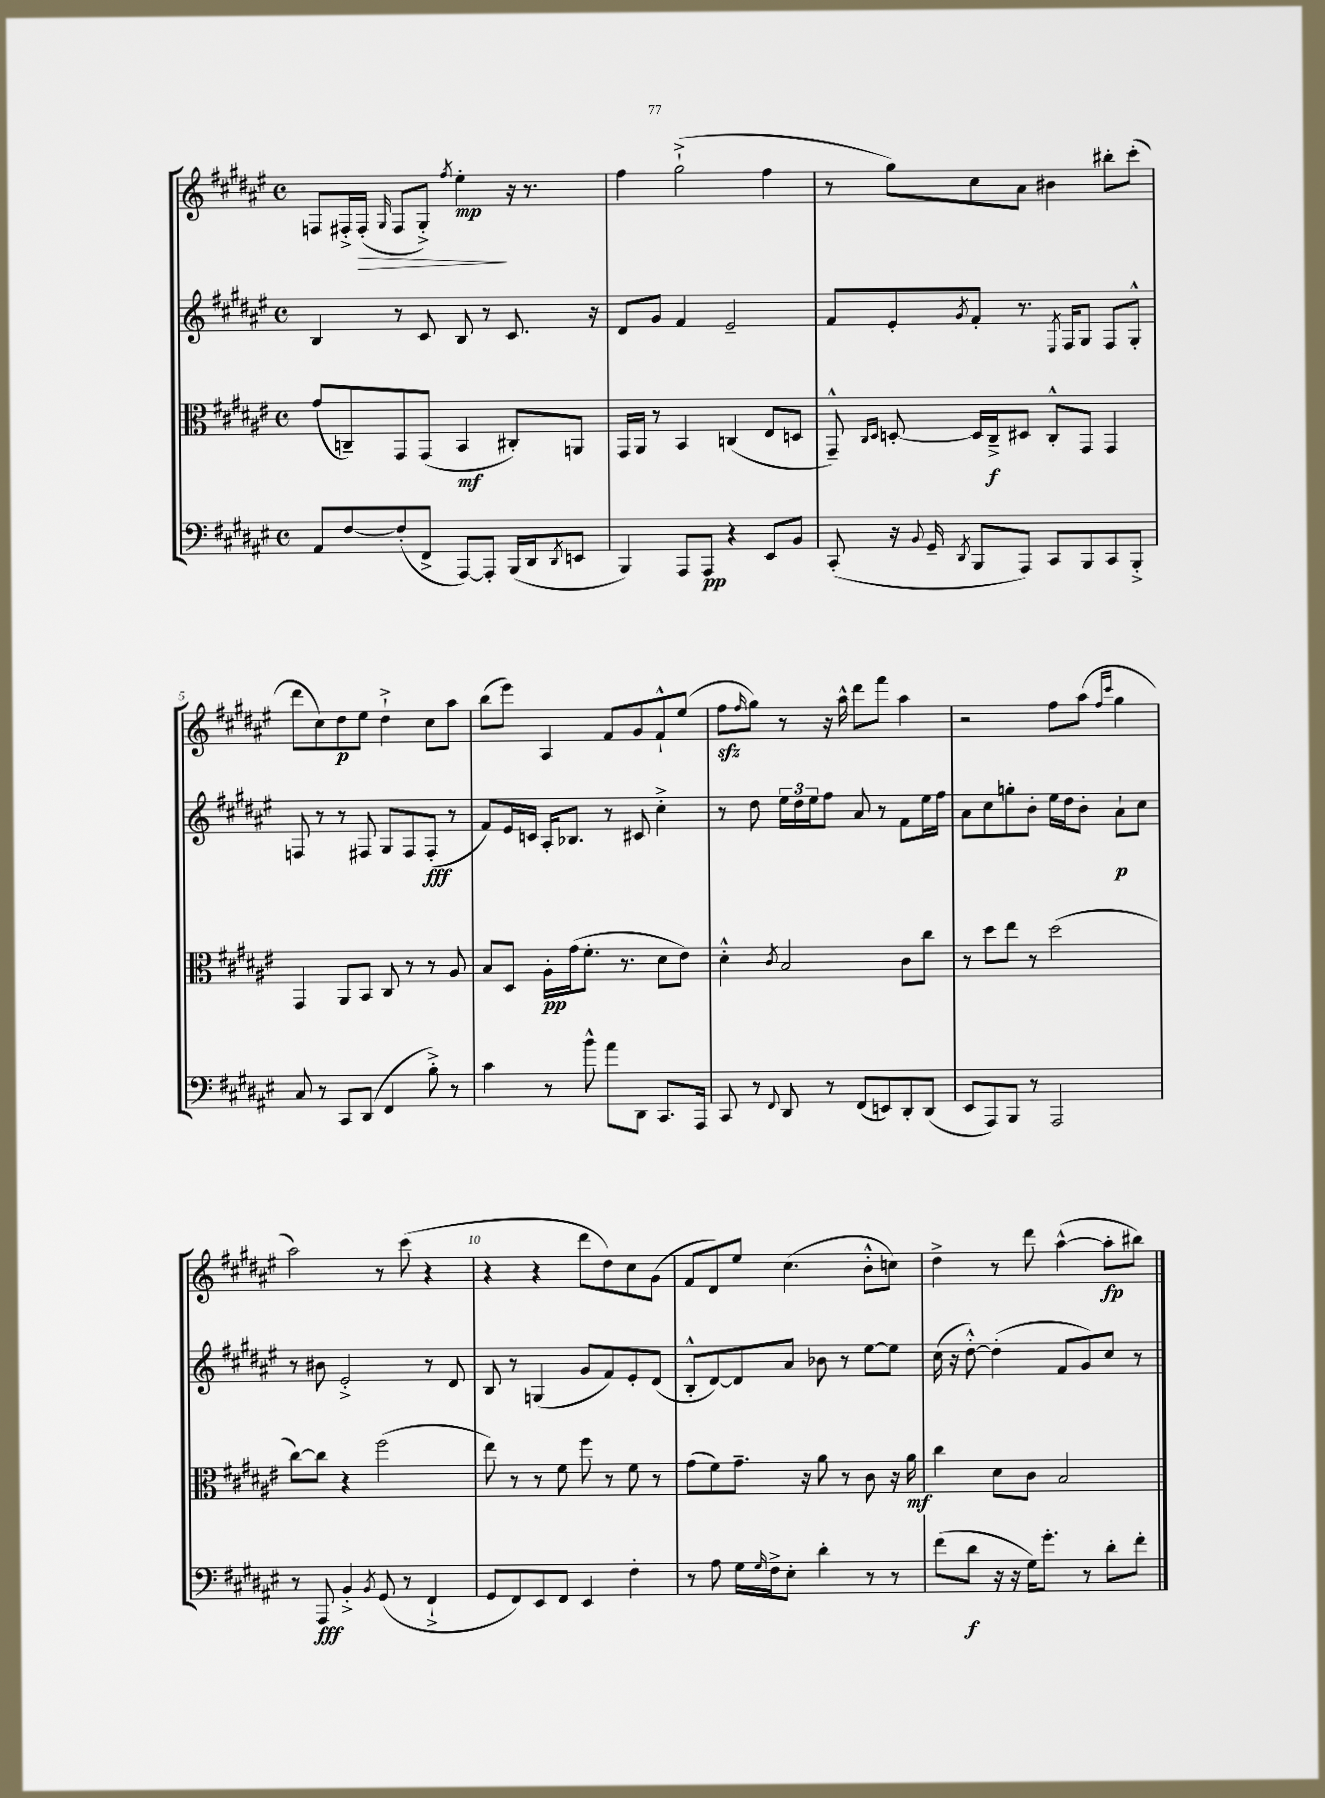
<<
\new StaffGroup <<
\new Staff = "s0" {
    \clef treble \key fis \major \defaultTimeSignature \time 4/4
    f8 fis16-.-> fis16-.\>( \grace { gis16 } fis8 gis8-.->) \acciaccatura { fis''8 } eis''4-.\mp\! r16 r8. |
    fis''4 gis''2-!->( fis''4 |
    r8 gis''8) cis''8 ais'8 bis'4 bis''8-. cis'''8-.( |
    dis'''8 cis''8) dis''8\p eis''8 dis''4-!-> cis''8 ais''8 |
    b''8( eis'''8) ais4 fis'8 gis'8 fis'8-!-^ eis''8( |
    fis''8\sfz \grace { fis''16 } gis''8) r8 r16 ais''16-^ dis'''8 fis'''8 ais''4 |
    r2 fis''8 ais''8( \grace { fis''16 cis'''16 } gis''4 |
    ais''2) r8 cis'''8( r4 |
    r4 r4 dis'''8 dis''8) cis''8 gis'8( |
    fis'8 dis'8) eis''8 cis''4.( b'8-.-^ c''8) |
    dis''4-> r8 dis'''8 ais''4~-^( ais''8-.\fp bis''8) \bar "|." |
}
\new Staff = "s1" {
    \clef treble \key fis \major \defaultTimeSignature \time 4/4
    b4 r8 cis'8 b8 r8 cis'8. r16 |
    dis'8 gis'8 fis'4 eis'2-- |
    fis'8 eis'8-. \acciaccatura { gis'8 } fis'8-. r8. \acciaccatura { eis8 } fis16 gis8 fis8 gis8-.-^ |
    f8 r8 r8 fis8 gis8 fis8 fis8-.\fff( r8 |
    fis'8) eis'16 c'16 ais16-. bes8. r8 cis'8 cis''4-.-> |
    r8 dis''8 \tuplet 3/2 { eis''16 dis''16 eis''16 } fis''8 ais'8 r8 fis'8 eis''16 fis''16 |
    ais'8 cis''8 g''8-. b'8-. eis''16 dis''16 b'8-. ais'8-!\p cis''8 |
    r8 bis'8 eis'2-.-> r8 dis'8 |
    b8 r8 g4( gis'8 fis'8) eis'8-. dis'8( |
    b8-.-^ dis'8~) dis'8 ais'8 bes'8 r8 eis''8~ eis''8 |
    cis''16( r16 dis''8~-.-^) dis''4-.( fis'8 gis'8) cis''8 r8 \bar "|." |
}
\new Staff = "s2" {
    \clef alto \key fis \major \defaultTimeSignature \time 4/4
    gis'8( c8--) gis,8 gis,8( b,4\mf cis8-.) a,8 |
    gis,16 ais,16 r8 b,4 c4( eis8 d8 |
    gis,8---^) \grace { cis16 dis16 } d8~-. d16 cis16--->\f dis8 cis8-.-^ gis,8 gis,4 |
    gis,4 ais,8 b,8 cis8 r8 r8 ais8 |
    b8 dis8 ais16-.\pp gis'16( fis'8.-. r8. dis'8 eis'8) |
    dis'4-.-^ \acciaccatura { cis'8 } b2 cis'8 cis''8 |
    r8 dis''8 eis''8 r8 dis''2( |
    cis''8~) cis''8 r4 fis''2( |
    eis''8) r8 r8 fis'8 fis''8 r8 fis'8 r8 |
    gis'8( fis'8) gis'8.-- r16 ais'8 r8 cis'8 r16 ais'16\mf |
    cis''4 dis'8 cis'8 b2 \bar "|." |
}
\new Staff = "s3" {
    \clef bass \key fis \major \defaultTimeSignature \time 4/4
    ais,8 fis8~ fis8-.( fis,8-> ais,,8~) ais,,8-. b,,16( dis,16 \acciaccatura { dis,8 } e,8 |
    b,,4) ais,,8 ais,,8\pp r4 eis,8 b,8 |
    cis,8-.( r16 \appoggiatura { b,8 } gis,16-- \acciaccatura { dis,8 } b,,8 ais,,8) cis,8 b,,8 cis,8 b,,8-.-> |
    cis8 r8 cis,8 dis,8( fis,4 b8-.->) r8 |
    cis'4 r8 b'8-^ ais'8 dis,8 cis,8. ais,,16 |
    cis,8 r8 \appoggiatura { fis,8 } dis,8 r8 fis,8( e,8) dis,8-. dis,8( |
    eis,8 ais,,8) b,,8 r8 ais,,2 |
    r8 ais,,8\fff b,4-.-> \acciaccatura { b,8 } gis,8( r8 fis,4-!-> |
    gis,8 fis,8) eis,8 fis,8 eis,4 fis4-. |
    r8 ais8 gis16 \grace { gis16 } fis16-> eis8-. dis'4-. r8 r8 |
    fis'8( dis'8\f r16 r16 gis16) gis'8.-. r8 dis'8-. fis'8-. \bar "|." |
}
>>
>>
\layout { \context { \Score currentBarNumber = #2 \override BarNumber.break-visibility = ##(#f #t #t) barNumberVisibility = #(every-nth-bar-number-visible 5) } }
